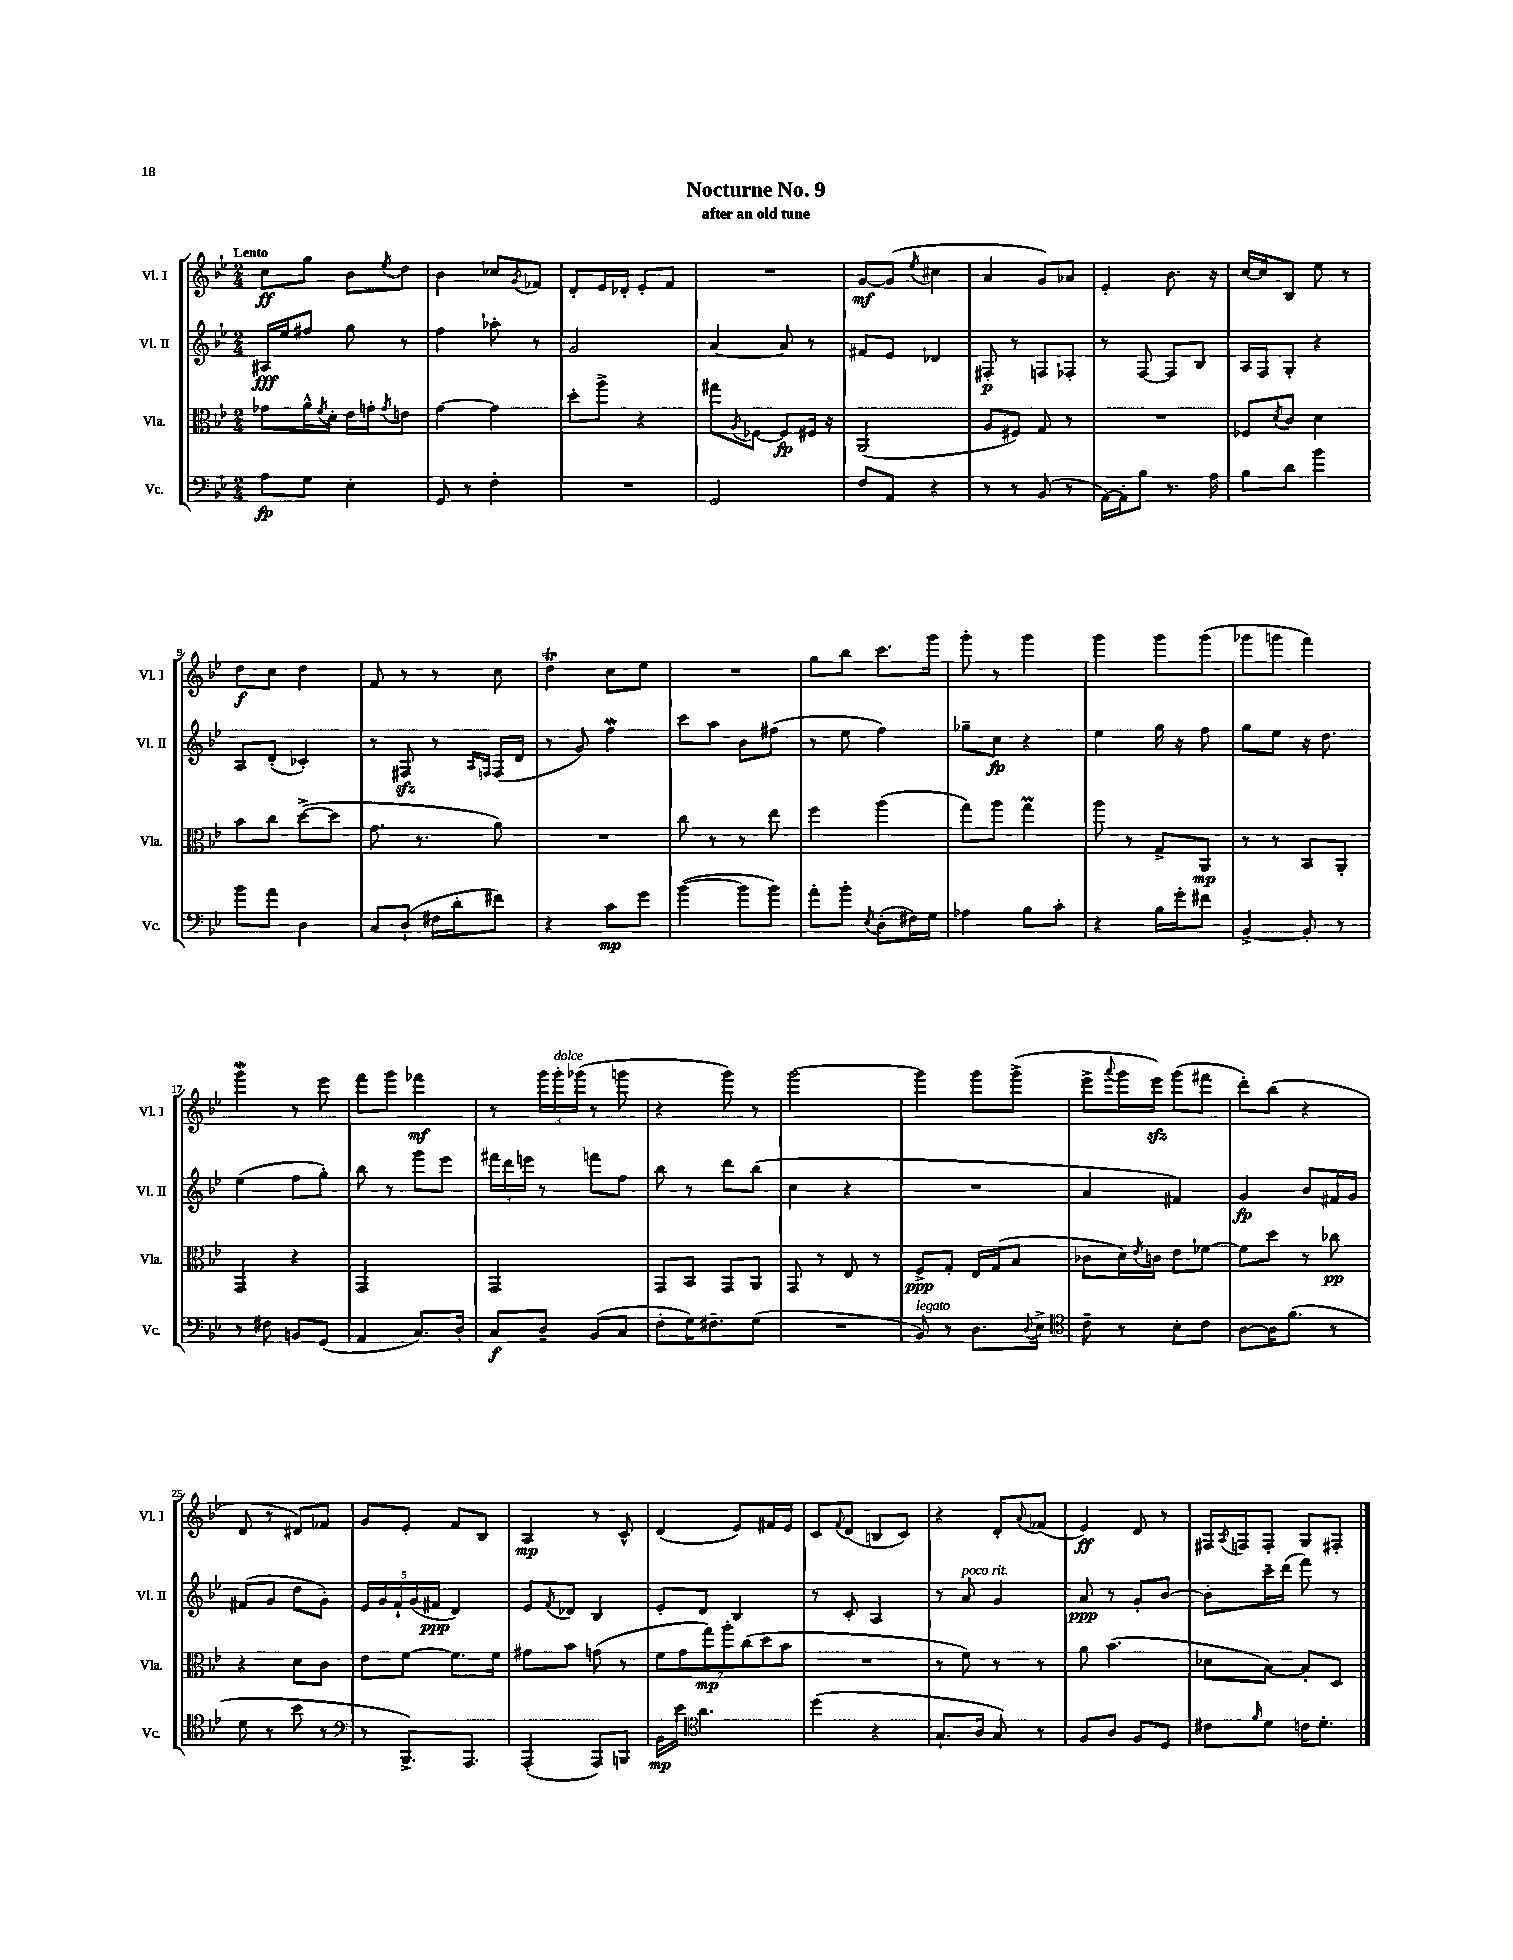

**kern	**dynam	**kern	**dynam	**kern	**dynam	**kern	**dynam
*part4	*part4	*part3	*part3	*part2	*part2	*part1	*part1
*staff4	*staff4	*staff3	*staff3	*staff2	*staff2	*staff1	*staff1
*I"Vc.	*	*I"Vla.	*	*I"Vl. II	*	*I"Vl. I	*
*I'Vc.	*	*I'Vla.	*	*I'Vl. II	*	*I'Vl. I	*
*clefF4	*	*clefC3	*	*clefG2	*	*clefG2	*
*k[b-e-]	*	*k[b-e-]	*	*k[b-e-]	*	*k[b-e-]	*
*M2/4	*	*M2/4	*	*M2/4	*	*M2/4	*
=1	=1	=1	=1	=1	=1	=1	=1
!	!	!	!	!	!	!LO:TX:a:B:t=Lento	!
8A\L	fp	8g-X\L	.	16A#X/LL	fff	8cc\L	ff
.	.	.	.	16ee-/J	.	.	.
8G\J	.	16a^^\L	.	8ff#X/J	.	8gg\J	.
.	.	8qf/	.	.	.	.	.
.	.	16d'\JJ	.	.	.	.	.
4E-'\	.	16e-\LL	.	8gg\	.	8b-\L	.
.	.	16gn'\J	.	.	.	.	.
.	.	8qg/	.	.	.	8qee-/	.
.	.	8en\J	.	8r	.	8dd\J	.
=2	=2	=2	=2	=2	=2	=2	=2
8GG/	.	[4g\	.	4ff\	.	4b-\	.
8r	.	.	.	.	.	.	.
4F'\	.	4g\]	.	8aa-X'\	.	8cc-X/L	.
.	.	.	.	.	.	8qg/	.
.	.	.	.	8r	.	8f-X/J	.
=3	=3	=3	=3	=3	=3	=3	=3
2r	.	8dd'\L	.	2g/	.	8d'/L	.
.	.	8aa^\J	.	.	.	16e-/L	.
.	.	.	.	.	.	16d-X'/JJ	.
.	.	4r	.	.	.	8e-'/L	.
.	.	.	.	.	.	8f/J	.
=4	=4	=4	=4	=4	=4	=4	=4
2GG/	.	8gg#X\L	.	[4a/	.	2r	.
.	.	8qA/	.	.	.	.	.
.	.	[8F-X\J	.	.	.	.	.
.	.	8F-/L]	fp	8a/]	.	.	.
.	.	16F#X/Jk	.	8r	.	.	.
.	.	16r	.	.	.	.	.
=5	=5	=5	=5	=5	=5	=5	=5
8F/L	.	(2AA/	.	8f#X/L	.	[8g/L	mf
8AA/J	.	.	.	8e-/J	.	(8g/J]	.
.	.	.	.	.	.	8qee-/	.
4r	.	.	.	4d-X/	.	4cc#X\	.
=6	=6	=6	=6	=6	=6	=6	=6
8r	.	8A/L	.	8F#X'/	p	4a/	.
8r	.	8F#X/J)	.	8r	.	.	.
(8BB-/	.	8G/	.	8Fn/L	.	8g/L)	.
8r	.	8r	.	8F-X'/J	.	8a-X/J	.
=7	=7	=7	=7	=7	=7	=7	=7
[16AA\LL)	.	2r	.	8r	.	4e-'/	.
16AA'\J]	.	.	.	.	.	.	.
8B-\J	.	.	.	[8F/	.	.	.
8.r	.	.	.	8F/L]	.	8.b-\	.
.	.	.	.	8B-/J	.	.	.
16A\	.	.	.	.	.	16r	.
=8	=8	=8	=8	=8	=8	=8	=8
8B-\L	.	8F-X/L	.	16A/LL	.	[16cc/LL	.
.	.	.	.	16F/J	.	16cc/J]	.
.	.	8qd/	.	.	.	.	.
8d\J	.	8c/J	.	8G'/J	.	8B-/J	.
4b-\	.	4d\	.	4r	.	8ee-\	.
.	.	.	.	.	.	8r	.
!!LO:LB:g=z
=9	=9	=9	=9	=9	=9	=9	=9
8b-\L	.	8b-\L	.	8A/L	.	8dd\L	f
8a\J	.	8cc\J	.	(8d'/J	.	8cc\J	.
4D\	.	([8dd^\L	.	4c-X'/)	.	4dd\	.
.	.	8dd\J]	.	.	.	.	.
=10	=10	=10	=10	=10	=10	=10	=10
8C/L	.	8.g\	.	8r	.	8f/	.
(8D`/J	.	.	.	8F#Xzz/	.	8r	.
.	.	8.r	.	.	.	.	.
16F#X\LL	.	.	.	8r	.	8r	.
16d'\J	.	.	.	.	.	.	.
.	.	.	.	16qqA/LL	.	.	.
.	.	.	.	16qqFn/JJ	.	.	.
8f#X\J)	.	8a\)	.	(16F/LL	.	8cc\	.
.	.	.	.	16d/JJ	.	.	.
=11	=11	=11	=11	=11	=11	=11	=11
4r	.	2r	.	8r	.	4ddt\	.
.	.	.	.	8g/)	.	.	.
8c\L	mp	.	.	4ffW\	.	8cc\L	.
8g\J	.	.	.	.	.	8ee-\J	.
=12	=12	=12	=12	=12	=12	=12	=12
([4b-\	.	8cc\	.	8ccc\L	.	2r	.
.	.	8r	.	8aa\J	.	.	.
8b-\L]	.	8r	.	8b-\L	.	.	.
8b-\J)	.	8ee-\	.	(8ff#X\J	.	.	.
=13	=13	=13	=13	=13	=13	=13	=13
8a'\L	.	4ff\	.	8r	.	8gg\L	.
8b-'\J	.	.	.	8ee-\	.	8bb-\J	.
8qE-/	.	.	.	.	.	.	.
(8D'\L	.	(4aa\	.	4ff\)	.	8.ccc\L	.
16F#X\L)	.	.	.	.	.	.	.
16G\JJ	.	.	.	.	.	16ggg\Jk	.
=14	=14	=14	=14	=14	=14	=14	=14
4A-X\	.	8gg\L)	.	8gg-X~\L	.	8ggg'\	.
.	.	8aa\J	.	8cc\J	fp	8r	.
8B-\L	.	4ggM\	.	4r	.	4ggg\	.
8c'\J	.	.	.	.	.	.	.
=15	=15	=15	=15	=15	=15	=15	=15
4r	.	8aa\	.	4ee-\	.	4ggg\	.
.	.	8r	.	.	.	.	.
16B-\LL	.	8G^/L	.	16gg\	.	8ggg\L	.
16g'\J	.	.	.	16r	.	.	.
8f#X\J	.	8AA/J	mp	8ff\	.	(8ggg\J	.
=16	=16	=16	=16	=16	=16	=16	=16
[4BB-^/	.	8r	.	8gg\L	.	8ggg-X\L	.
.	.	8r	.	8ee-\J	.	8gggn\J	.
8BB-'/]	.	8BB-/L	.	16r	.	4fff\)	.
.	.	.	.	8.dd\	.	.	.
8r	.	8AA'/J	.	.	.	.	.
!!LO:LB:g=z
=17	=17	=17	=17	=17	=17	=17	=17
8r	.	4GG/	.	(4ee-\	.	4gggW\	.
8F#X\	.	.	.	.	.	.	.
8BBn/L	.	4r	.	8ff\L	.	8r	.
(8GG/J	.	.	.	8gg'\J)	.	8eee-\	.
=18	=18	=18	=18	=18	=18	=18	=18
4AA/	.	2GG/	.	8bb-\	.	8fff\L	.
.	.	.	.	8r	.	8ggg\J	.
8.C/L)	.	.	.	8ggg\L	.	4fff-X\	mf
.	.	.	.	8eee-\J	.	.	.
16D'/Jk	.	.	.	.	.	.	.
=19	=19	=19	=19	=19	=19	=19	=19
8C/L	f	2GG/	.	24fff#X\LL	.	8r	.
.	.	.	.	24ddd\	.	.	.
.	.	.	.	24eeen\JJ	.	.	.
8D~/J	.	.	.	8r	.	24ggg\LL	.
!	!	!	!	!	!	!LO:TX:a:i:t=dolce	!
.	.	.	.	.	.	24ggg'\	.
.	.	.	.	.	.	(24ggg-X\JJ	.
(8BB-/L	.	.	.	8fffn\L	.	8r	.
8C/J	.	.	.	8ff\J	.	8gggn\	.
=20	=20	=20	=20	=20	=20	=20	=20
8F'\L	.	8GG/L	.	8bb-\	.	4r	.
16G\K)	.	8BB-/J	.	8r	.	.	.
8.F#X~\	.	.	.	.	.	.	.
.	.	8GG/L	.	8ddd\L	.	8ggg\)	.
(8G\J	.	8AA/J	.	(8bb-\J	.	8r	.
=21	=21	=21	=21	=21	=21	=21	=21
2r	.	8GG/	.	4cc\	.	[2ggg\	.
.	.	8r	.	.	.	.	.
.	.	8E-/	.	4r	.	.	.
.	.	8r	.	.	.	.	.
=22	=22	=22	=22	=22	=22	=22	=22
!LO:TX:a:i:t=legato	!	!	!	!	!	!	!
8BB-/)	.	8F^/L	ppp	2r	.	4ggg\]	.
8r	.	8G'/J	.	.	.	.	.
8.D\L	.	16E-/LL	.	.	.	8ggg\L	.
.	.	(16G/J	.	.	.	.	.
.	.	8B-/J	.	.	.	(8ggg^\J	.
8qqD/	.	.	.	.	.	.	.
16E-^\Jk	.	.	.	.	.	.	.
=23	=23	=23	=23	=23	=23	=23	=23
*clefC4	*	*	*	*	*	*	*
8c~\	.	8c-X\L	.	4a/	.	8eee-^\L	.
.	.	.	.	.	.	8qqaaa/	.
8r	.	16d\L)	.	.	.	16ggg\L	.
.	.	8qe-/	.	.	.	.	.
.	.	16cn\JJ	.	.	.	16eee-zz\JJ)	.
8B-'\L	.	8e-\L	.	4f#X/)	.	(8ggg\L	.
8c\J	.	[8f-X\J	.	.	.	8fff#X\J	.
=24	=24	=24	=24	=24	=24	=24	=24
[8A\L	.	8f-\L]	.	4g/	fp	8ddd'\L)	.
16A\K]	.	8dd\J	.	.	.	(8bb-\J	.
(8.f\J	.	.	.	.	.	.	.
.	.	8r	.	8b-/L	.	4r	.
8r	.	8cc-X\	pp	16f#X/L	.	.	.
.	.	.	.	16g/JJ	.	.	.
!!LO:LB:g=z
=25	=25	=25	=25	=25	=25	=25	=25
8d\	.	4r	.	(8f#X/L	.	8d/	.
8r	.	.	.	8g/J	.	8r	.
8b-\	.	8d\L	.	8dd\L	.	8d#X/L)	.
8r	.	8c\J	.	8g'\J)	.	8f-X/J	.
=26	=26	=26	=26	=26	=26	=26	=26
*clefF4	*	*	*	*	*	*	*
8r	.	8e-\L	.	20e-/LL	.	8g/L	.
.	.	.	.	20g/	.	.	.
.	.	.	.	20f`/	.	.	.
8.BBB-^/L)	.	[8f\J	.	.	.	8e-'/J	.
.	.	.	.	(20g/	.	.	.
.	.	.	.	20f#X/JJ	ppp	.	.
.	.	8.f\L]	.	4d/)	.	8f/L	.
8.AAA/J	.	.	.	.	.	.	.
.	.	.	.	.	.	8B-/J	.
.	.	16f\Jk	.	.	.	.	.
=27	=27	=27	=27	=27	=27	=27	=27
(4AAA'/	.	8g#X\L	.	8e-/L	.	4A/	mp
.	.	.	.	8qf/	.	.	.
.	.	8b-\J	.	8d-X/J	.	.	.
8AAA/L)	.	(8gn\	.	4B-/	.	8r	.
8BBBn/J	.	8r	.	.	.	8c^^/	.
=28	=28	=28	=28	=28	=28	=28	=28
16BB-\LL	mp	14f\L	.	8e-'/L	.	(4d/	.
16e-\JJ	.	.	.	.	.	.	.
.	.	14g\	.	.	.	.	.
*clefC4	*	*	*	*	*	*	*
4.a\	.	.	.	8d/J	.	.	.
.	.	14gg\)	mp	.	.	.	.
.	.	14aa'\	.	.	.	.	.
.	.	.	.	4B-/	.	8e-/L)	.
.	.	(14cc\	.	.	.	.	.
.	.	14dd\	.	.	.	.	.
.	.	.	.	.	.	16f#X/L	.
.	.	14b-\J	.	.	.	.	.
.	.	.	.	.	.	16e-/JJ	.
=29	=29	=29	=29	=29	=29	=29	=29
(4dd\	.	2r	.	8r	.	8c/L	.
.	.	.	.	.	.	8qqf/	.
.	.	.	.	8c'/	.	(8d/J	.
4r	.	.	.	4A/	.	8Bn/L	.
.	.	.	.	.	.	8c/J)	.
=30	=30	=30	=30	=30	=30	=30	=30
8.G`/L	.	8r	.	8r	.	4r	.
!	!	!	!	!LO:TX:a:i:t=poco rit.	!	!	!
.	.	8f\)	.	8a/	.	.	.
16A/Jk	.	.	.	.	.	.	.
8G/)	.	8r	.	4g/	.	8d'/L	.
.	.	.	.	.	.	8qqa/	.
8r	.	8r	.	.	.	(8f-X/J	.
=31	=31	=31	=31	=31	=31	=31	=31
8F/L	.	8a\	.	8a/	ppp	4e-/)	ff
8A/J	.	(4.b-\	.	8r	.	.	.
8F/L	.	.	.	8g'/L	.	8d/	.
8D/J	.	.	.	[8b-/J	.	8r	.
=32	=32	=32	=32	=32	=32	=32	=32
8c#X\L	.	8d-X\L	.	8b-'\L]	.	16F#X/LL	.
.	.	.	.	.	.	8qA/	.
.	.	.	.	.	.	16Fn/J	.
16qqf/	.	.	.	.	.	.	.
8d\J	.	[8B-\J)	.	16ccc~\L	.	8F'/J	.
.	.	.	.	(16ddd\JJ	.	.	.
16cn\KL	.	8B-'/L]	.	8fff\)	.	8G/L	.
8.d'\J	.	.	.	.	.	.	.
.	.	8D/J	.	8r	.	8F#X'/J	.
==	==	==	==	==	==	==	==
*-	*-	*-	*-	*-	*-	*-	*-
